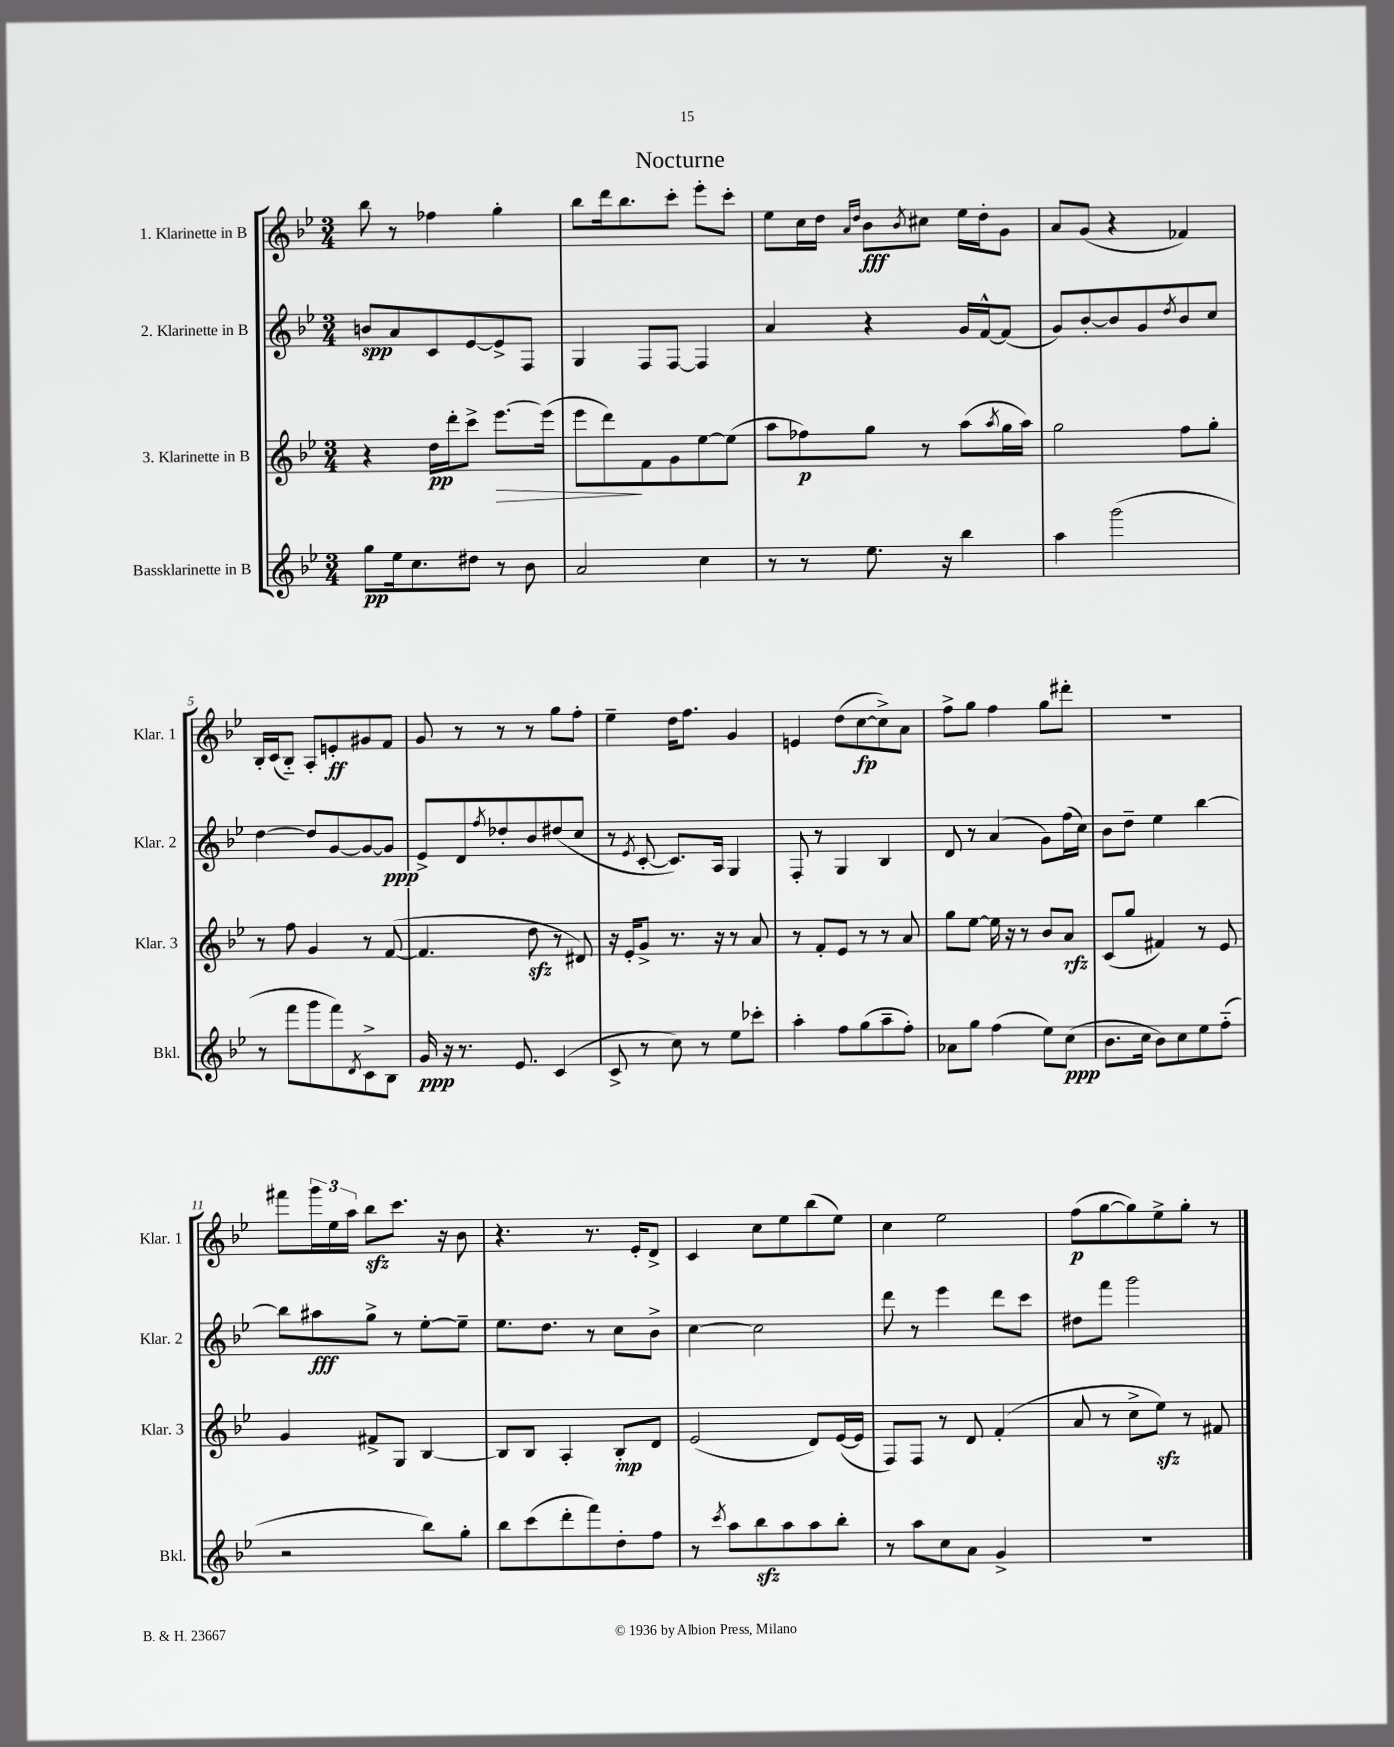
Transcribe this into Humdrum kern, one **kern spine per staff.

**kern	**kern	**kern	**kern
*staff4	*staff3	*staff2	*staff1
*clefG2	*clefG2	*clefG2	*clefG2
*k[b-e-]	*k[b-e-]	*k[b-e-]	*k[b-e-]
*M3/4	*M3/4	*M3/4	*M3/4
8gg	4r	8b	8bb-
16ee-	.	8a	8r
8.cc	.	.	.
.	16dd	8c	4ff-
.	16ddd'	.	.
8dd#	8ccc^	[8e-	.
8r	[8.eee-	8e-^]	4gg'
8b-	.	8F	.
.	(16eee-]	.	.
=	=	=	=
2a	8eee-	4G	8bb-
.	8ddd)	.	16ddd
.	.	.	8.bb-
.	8f	8F	.
.	8g	[8F	8ccc'
4cc	[8ee-	4F]	8eee-'
.	(8ee-]	.	8ccc'
=	=	=	=
8r	8aa	4a	8ee-
8r	8ff-)	.	16cc
.	.	.	16dd
.	.	.	16qqa
.	.	.	16qqdd
8.ee-	8gg	4r	8b-
.	.	.	8qb-
.	8r	.	8cc#
16r	.	.	.
4bb-	(8aa	16g	16ee-
.	.	[16f^^	16dd'
.	8qaa	.	.
.	16gg	(8f]	8g
.	16aa)	.	.
=	=	=	=
4aa	2gg	8g)	8a
.	.	[8b-'	(8g
(2ggg	.	8b-]	4r
.	.	8g	.
.	.	8qdd	.
.	8ff	8b-	4f-)
.	8gg'	8cc	.
=	=	=	=
8r	8r	[4dd	16B-'
.	.	.	(16c
8fff	8ff	.	8B-'~)
8ggg	4g	8dd]	8A'
8fff)	.	[8g	8e'
8qd	.	.	.
8c^	8r	8g_	8g#
8B-	([8f	8g]	8f
=	=	=	=
16g	4.f]	8e-^	8g
16r	.	.	.
8.r	.	8d	8r
.	.	8qff	.
.	.	8dd-'	8r
8.e-	.	.	.
.	8dd	8b-	8r
(4c	8r	(8dd#	8gg
.	8d#)	8cc	8ff'
=	=	=	=
8c^	16r	8r	4ee-~
.	16e-'	.	.
.	.	8qe-	.
8r	8g^	[8c'	.
8cc)	8.r	8.c])	16dd
.	.	.	8.ff
8r	.	.	.
.	16r	16A	.
8ee-	8r	4G	4g
8ccc-'	8a	.	.
=	=	=	=
4aa'	8r	8F'	4e
.	8f'	8r	.
8ff	8e-	4G	(8dd
(8gg	8r	.	[8cc
8aa~	8r	4B-	8cc^])
8ff')	8a	.	8a
=	=	=	=
8a-	8gg	8d	8ff^
8gg	[8ee-	8r	8gg
(4ff	16ee-]	(4a	4ff
.	16r	.	.
.	8r	.	.
8ee-)	8b-	8g)	8gg
(8cc	8a	(16ff	8ddd#'
.	.	16cc)	.
=	=	=	=
8.b-	(8c	8b-	2.r
.	8gg	8dd~	.
16cc	.	.	.
8b-)	4f#)	4ee-	.
8cc	.	.	.
8ee-	8r	[4bb-	.
(8ff'~	8e-	.	.
=	=	=	=
2r	4g	8bb-]	8fff#
.	.	8aa#	24ggg
.	.	.	24ee-
.	.	.	24aa
.	8f#^	8gg^	8bb-
.	8G	8r	8.ccc
8bb-)	[4B-	[8ee-'	.
.	.	.	16r
8gg'	.	8ee-~]	8b-
=	=	=	=
8bb-	8B-]	8.ee-	4.r
(8ccc	8B-	.	.
.	.	8.dd	.
8ddd'	4A'	.	.
8fff)	.	8r	8.r
8dd'	8B-'	8cc	.
.	.	.	16e-'
8ff	8d	8b-^	8d^
=	=	=	=
8r	(2e-	[4cc	4c
8qccc	.	.	.
8aa	.	.	.
8bb-	.	2cc]	8cc
8aa	.	.	8ee-
8aa	8d)	.	(8bb-
8bb-'	([16e-	.	8ee-)
.	16e-]	.	.
=	=	=	=
8r	8F)	8ddd	4cc
8aa	8F	8r	.
8cc	8r	4eee-	2ee-
8a	8d	.	.
4g^	(4f'	8ddd	.
.	.	8ccc	.
=	=	=	=
2.r	8a	8dd#	(8ff
.	8r	8fff	[8gg
.	8cc^	2ggg	8gg])
.	8ee-)	.	8ee-^
.	8r	.	8gg'
.	8f#	.	8r
==	==	==	==
*-	*-	*-	*-
